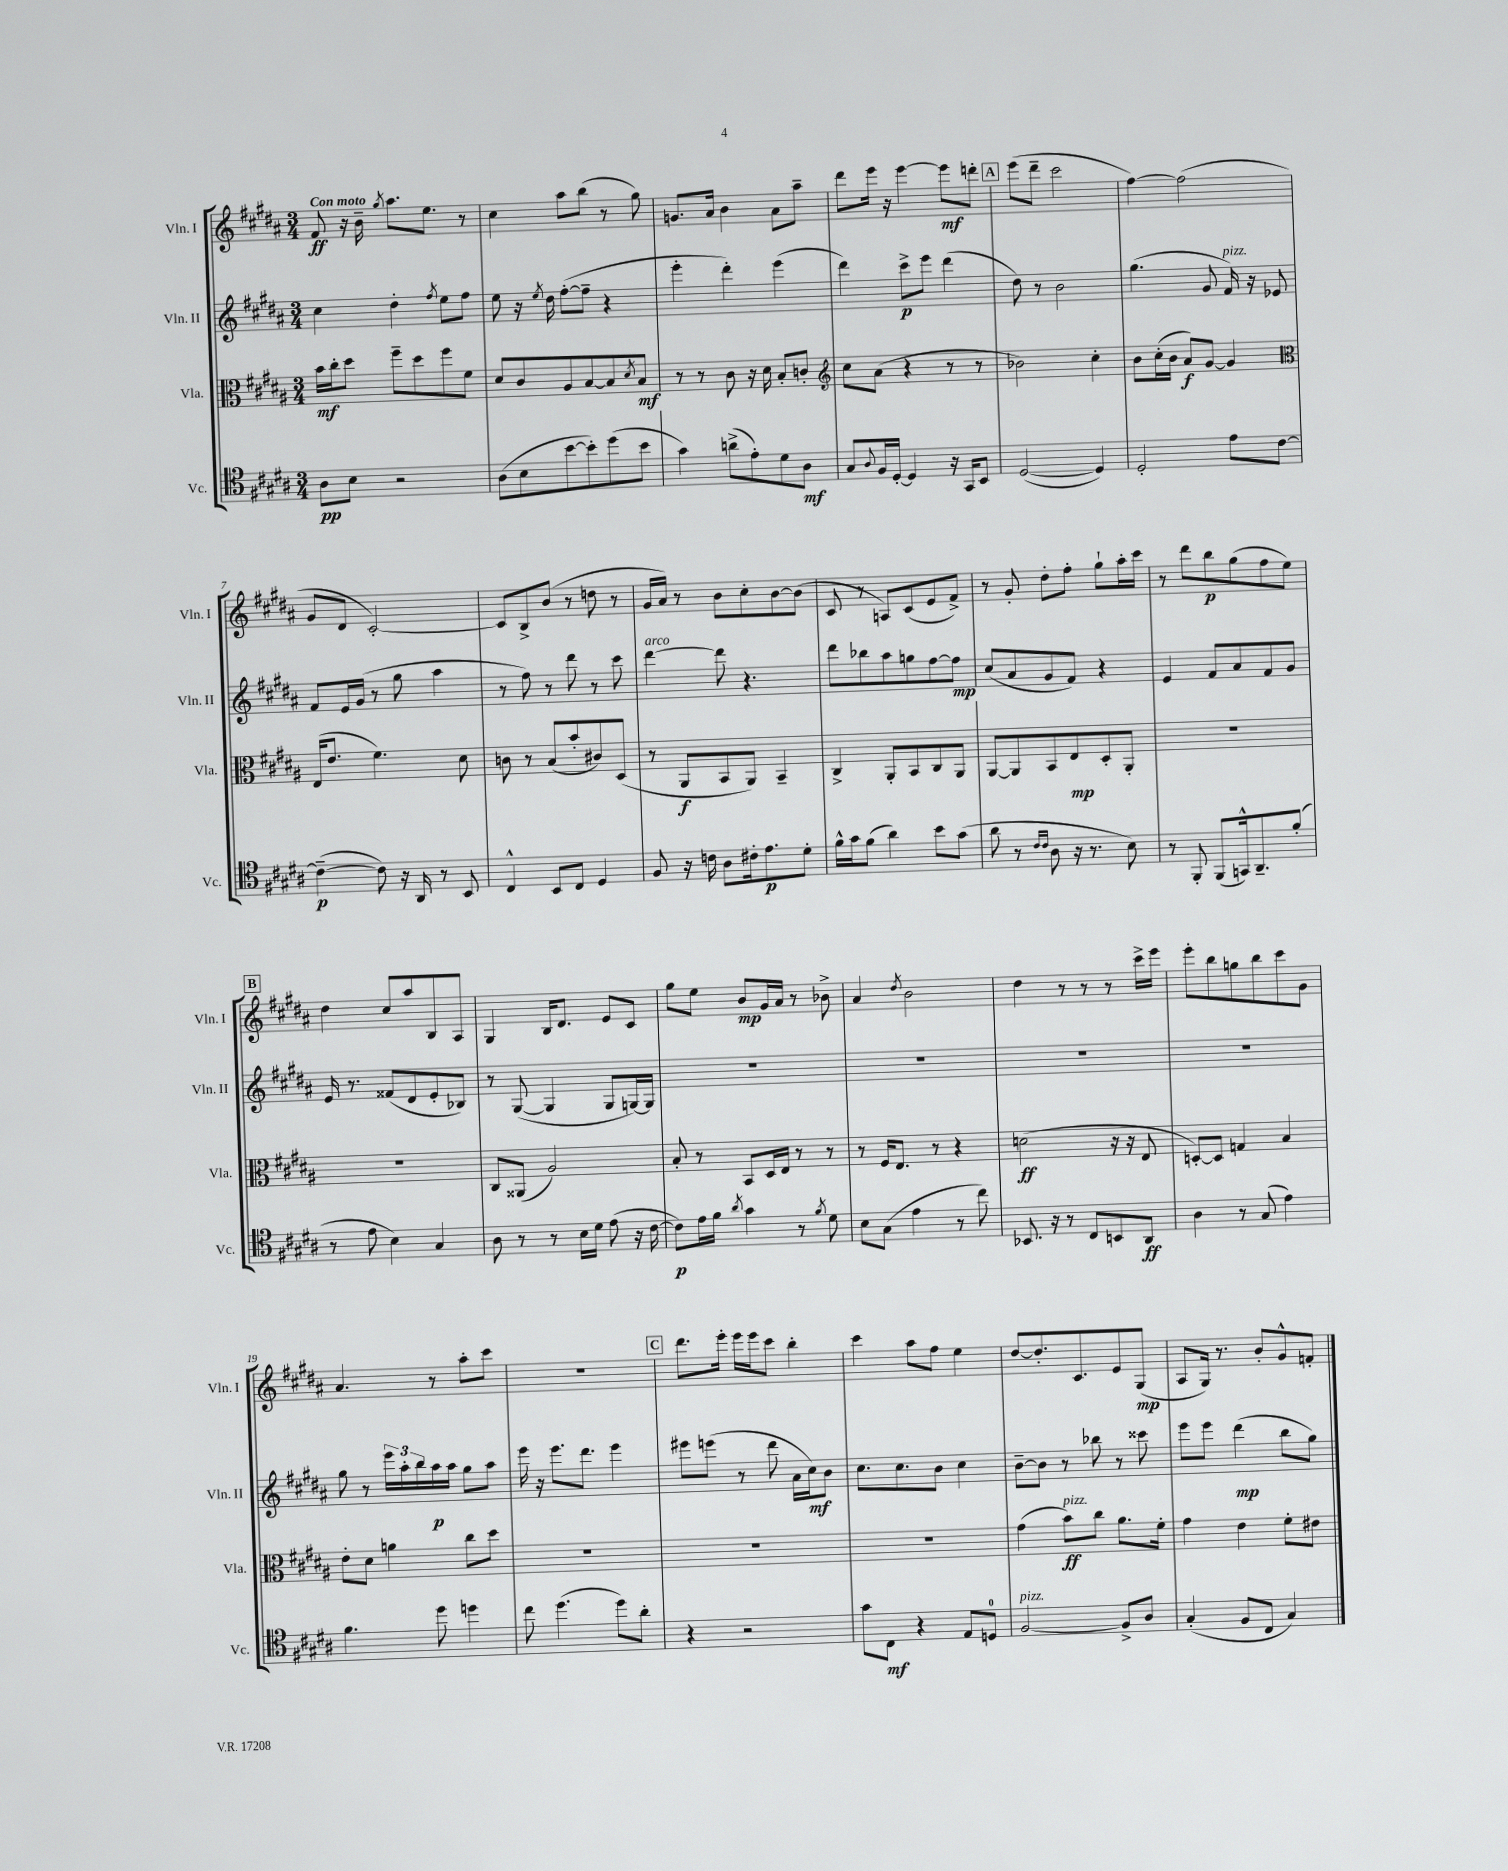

**kern	**dynam	**kern	**dynam	**kern	**dynam	**kern	**dynam
*part4	*part4	*part3	*part3	*part2	*part2	*part1	*part1
*staff4	*staff4	*staff3	*staff3	*staff2	*staff2	*staff1	*staff1
*I"Vc.	*	*I"Vla.	*	*I"Vln. II	*	*I"Vln. I	*
*I'Vc.	*	*I'Vla.	*	*I'Vln. II	*	*I'Vln. I	*
*clefC4	*	*clefC3	*	*clefG2	*	*clefG2	*
*k[f#c#g#d#a#]	*	*k[f#c#g#d#a#]	*	*k[f#c#g#d#a#]	*	*k[f#c#g#d#a#]	*
*M3/4	*	*M3/4	*	*M3/4	*	*M3/4	*
=1	=1	=1	=1	=1	=1	=1	=1
!	!	!	!	!	!	!LO:TX:a:B:t=Con moto	!
8A#\L	pp	16b\LL	mf	4cc#\	.	8f#/	ff
.	.	16cc#'\J	.	.	.	.	.
8B\J	.	8dd#\J	.	.	.	16r	.
.	.	.	.	.	.	16b~\	.
.	.	.	.	.	.	8qgg#/	.
2r	.	8ff#~\L	.	4dd#'\	.	8.aa#\L	.
.	.	8dd#\	.	.	.	.	.
.	.	.	.	.	.	8.ee\J	.
.	.	.	.	8qff#/	.	.	.
.	.	8ff#\	.	8ee\L	.	.	.
.	.	8f#\J	.	8ff#\J	.	8r	.
=2	=2	=2	=2	=2	=2	=2	=2
(8A#\L	.	8d#/L	.	8ee\	.	4cc#\	.
8B\	.	8c#/	.	16r	.	.	.
.	.	.	.	8qee/	.	.	.
.	.	.	.	16dd#\	.	.	.
[8b\	.	8A#/	.	([8ff#'\L	.	8aa#\L	.
8b'\])	.	[8B/	.	8ff#~\J]	.	(8bb\J	.
(8dd#\	.	8B/]	.	4r	.	8r	.
.	.	8qd#/	.	.	.	.	.
8b\J	.	8B/J	mf	.	.	8gg#\)	.
=3	=3	=3	=3	=3	=3	=3	=3
4g#\)	.	8r	.	4eee'\	.	8.gn/L	.
.	.	8r	.	.	.	.	.
.	.	.	.	.	.	16a#/Jk	.
(8an^\L	.	8c#\	.	4ddd#'\)	.	4b\	.
8e'\)	.	16r	.	.	.	.	.
.	.	16d#\	.	.	.	.	.
8d#\	.	8B'/L	.	(4eee\	.	8a#\L	.
8A#\J	mf	8cn'/J	.	.	.	8aa#~\J	.
=4	=4	=4	=4	=4	=4	=4	=4
*	*	*clefG2	*	*	*	*	*
8G#/L	.	8cc#\L	.	4ddd#\)	.	8ddd#\L	.
8qqA#/	.	.	.	.	.	.	.
16F#/L	.	(8a#\J	.	.	.	16eee\Jk	.
[16D#'/JJ	.	.	.	.	.	16r	.
4D#/]	.	4r	.	8ccc#^\L	p	[4eee\	.
.	.	.	.	8eee\J	.	.	.
16r	.	8r	.	(4ddd#\	.	8eee\L]	mf
16GG#/KL	.	.	.	.	.	.	.
8BB/J	.	8r	.	.	.	8dddn'\J	.
!!LO:REH:place=s1:t=A
=5	=5	=5	=5	=5	=5	=5	=5
([2D#/	.	2b-X\)	.	8dd#\)	.	(8eee\L	.
.	.	.	.	8r	.	8ddd#~\J	.
.	.	.	.	2b\	.	2ccc#\	.
4D#/])	.	4cc#'\	.	.	.	.	.
=6	=6	=6	=6	=6	=6	=6	=6
2D#'/	.	8b\L	.	(4.gg#\	.	[4ff#\)	.
.	.	(16cc#'\L	.	.	.	.	.
.	.	16b\JJ	.	.	.	.	.
.	.	8a#/L)	f	.	.	(2ff#\]	.
.	.	[8g#/J	.	8g#/	.	.	.
!	!	!	!	!LO:TX:a:i:t=pizz.	!	!	!
8e\L	.	4g#/]	.	16f#/)	.	.	.
.	.	.	.	16r	.	.	.
[8c#\J	.	.	.	8e-X/	.	.	.
!!LO:LB:g=z
=7	=7	=7	=7	=7	=7	=7	=7
*	*	*clefC3	*	*	*	*	*
(4c#~\_	p	(16E/KL	.	8f#/L	.	8g#/L	.
.	.	8.e/J	.	.	.	.	.
.	.	.	.	16e/L	.	8d#/J	.
.	.	.	.	(16g#/JJ	.	.	.
8c#\])	.	4.f#\)	.	8r	.	[2c#'/)	.
16r	.	.	.	8gg#\	.	.	.
16AA#/	.	.	.	.	.	.	.
8r	.	.	.	4aa#\	.	.	.
8BB/	.	8d#\	.	.	.	.	.
=8	=8	=8	=8	=8	=8	=8	=8
4C#^^/	.	8cn\	.	8r	.	8c#/L]	.
.	.	8r	.	8ff#\)	.	8B^/	.
8BB/L	.	(8B/L	.	8r	.	(8b/J	.
8C#/J	.	8b'/	.	8ddd#\	.	8r	.
4D#/	.	8c#X/)	.	8r	.	8ddn\	.
.	.	(8D#/J	.	8ccc#\	.	8r	.
=9	=9	=9	=9	=9	=9	=9	=9
!	!	!	!	!LO:TX:a:i:t=arco	!	!	!
8F#/	.	8r	.	[4ddd#\	.	16g#/LL	.
.	.	.	.	.	.	16a#/JJ)	.
16r	.	8AA#/L	f	.	.	8r	.
16cn\	.	.	.	.	.	.	.
8A#\L	.	8BB/	.	8ddd#\]	.	8b\L	.
16c#X'\k	.	8AA#/J)	.	4.r	.	8cc#'\	.
8.e\	p	.	.	.	.	.	.
.	.	4BB~/	.	.	.	[8b\	.
8d#'\J	.	.	.	.	.	(8b\J]	.
=10	=10	=10	=10	=10	=10	=10	=10
16f#^^\LL	.	4C#^/	.	8ddd#\L	.	8c#/	.
16g#\J	.	.	.	.	.	.	.
(8f#\J	.	.	.	8bb-X\	.	8r	.
4a#\)	.	8AA#'/L	.	8aa#\	.	8An/L)	.
.	.	8BB/	.	8ggn\	.	(8c#/	.
8b\L	.	8C#/	.	[8ff#\	.	8e/	.
(8g#\J	.	8AA#/J	.	8ff#\J]	mp	8f#^/J)	.
=11	=11	=11	=11	=11	=11	=11	=11
8a#\	.	[8AA#/L	.	(8cc#/L	.	8r	.
8r	.	8AA#/]	.	8a#/	.	8g#'/	.
16qqc#/LL	.	.	.	.	.	.	.
16qqc#/JJ	.	.	.	.	.	.	.
8A#\	.	8BB/	.	8g#/	.	8dd#'\L	.
16r	.	8E/	mp	8f#/J)	.	8ff#'\J	.
8.r	.	.	.	.	.	.	.
.	.	8D#'/	.	4r	.	8gg#`\L	.
8B\)	.	8AA#'/J	.	.	.	16aa#'\L	.
.	.	.	.	.	.	16ccc#\JJ	.
=12	=12	=12	=12	=12	=12	=12	=12
8r	.	2.r	.	4e/	.	8r	.
8FF#'/	.	.	.	.	.	8ddd#\L	.
(8FF#/L	.	.	.	8f#/L	.	8bb\	p
16GGn^^/k)	.	.	.	8a#/	.	(8gg#\	.
8.AA#~/	.	.	.	.	.	.	.
.	.	.	.	8f#/	.	8ff#\	.
(8f#'/J	.	.	.	8g#/J	.	8ee\J)	.
!!LO:LB:g=z
!!LO:REH:place=s1:t=B
=13	=13	=13	=13	=13	=13	=13	=13
8r	.	2.r	.	16e/	.	4dd#\	.
.	.	.	.	8.r	.	.	.
8e\	.	.	.	.	.	.	.
4B\)	.	.	.	(8f##X/L	.	8cc#/L	.
.	.	.	.	8d#/	.	8aa#/	.
4G#/	.	.	.	8e'/	.	8B/	.
.	.	.	.	8B-X/J)	.	8A#/J	.
=14	=14	=14	=14	=14	=14	=14	=14
8A#\	.	8C#/L	.	8r	.	4G#/	.
8r	.	(8AA##X/J	.	([8G#/	.	.	.
8r	.	2A#/)	.	4G#/]	.	16B/KL	.
.	.	.	.	.	.	8.d#/J	.
16B\LL	.	.	.	.	.	.	.
16d#\JJ	.	.	.	.	.	.	.
(8e\	.	.	.	8G#/L	.	8e/L	.
16r	.	.	.	[16Gn/L)	.	8c#/J	.
[16c#\	.	.	.	16G/JJ]	.	.	.
=15	=15	=15	=15	=15	=15	=15	=15
8c#\L])	p	8B'/	.	2.r	.	8gg#\L	.
16e\L	.	8r	.	.	.	8ee\J	.
16f#\JJ	.	.	.	.	.	.	.
8qa#/	.	.	.	.	.	.	.
4g#\	.	8BB/L	.	.	.	8b/L	mp
.	.	16D#/L	.	.	.	16g#/L	.
.	.	16E/JJ	.	.	.	16a#/JJ	.
8r	.	8r	.	.	.	8r	.
8qf#/	.	.	.	.	.	.	.
8d#\	.	8r	.	.	.	8b-X^\	.
=16	=16	=16	=16	=16	=16	=16	=16
8B\L	.	8r	.	2.r	.	4a#/	.
(8G#\J	.	16F#/KL	.	.	.	.	.
.	.	8.E/J	.	.	.	.	.
.	.	.	.	.	.	8qdd#/	.
4e\	.	.	.	.	.	2b\	.
.	.	8r	.	.	.	.	.
8r	.	4r	.	.	.	.	.
8cc#\)	.	.	.	.	.	.	.
=17	=17	=17	=17	=17	=17	=17	=17
8.BB-X/	.	(2dn\	ff	2.r	.	4dd#\	.
16r	.	.	.	.	.	.	.
8r	.	.	.	.	.	8r	.
8C#/L	.	.	.	.	.	8r	.
8BBn/	.	16r	.	.	.	8r	.
.	.	16r	.	.	.	.	.
8AA#/J	ff	8E/	.	.	.	16ccc#^\LL	.
.	.	.	.	.	.	16eee\JJ	.
=18	=18	=18	=18	=18	=18	=18	=18
4A#\	.	[8Dn'/L)	.	2.r	.	8eee'\L	.
.	.	8D/J]	.	.	.	8bb\	.
8r	.	4Gn/	.	.	.	8ggn\	.
(8G#/	.	.	.	.	.	8bb\	.
4e\)	.	4B/	.	.	.	8ccc#\	.
.	.	.	.	.	.	8g#\J	.
!!LO:LB:g=z
=19	=19	=19	=19	=19	=19	=19	=19
4.f#\	.	8e'\L	.	8gg#\	.	4.a#/	.
.	.	8d#\J	.	8r	.	.	.
.	.	4an\	.	24eee\LL	.	.	.
.	.	.	.	24aa#'\	.	.	.
.	.	.	.	24bb\	.	.	.
8dd#\	.	.	.	16aa#\	p	8r	.
.	.	.	.	16aa#\JJ	.	.	.
4ddn\	.	8cc#\L	.	8gg#\L	.	8aa#'\L	.
.	.	8dd#\J	.	8aa#\J	.	8ccc#\J	.
=20	=20	=20	=20	=20	=20	=20	=20
8cc#\	.	2.r	.	16eee\	.	2.r	.
.	.	.	.	16r	.	.	.
(4.dd#\	.	.	.	8.eee\L	.	.	.
.	.	.	.	8.ddd#\J	.	.	.
8dd#\L)	.	.	.	4eee\	.	.	.
8a#'\J	.	.	.	.	.	.	.
!!LO:REH:place=s1:t=C
=21	=21	=21	=21	=21	=21	=21	=21
4r	.	2.r	.	8eee#X\L	.	8.ddd#\L	.
.	.	.	.	(8eeen\J	.	.	.
.	.	.	.	.	.	16eee'\Jk	.
2r	.	.	.	8r	.	16eee\LL	.
.	.	.	.	.	.	16eee\J	.
.	.	.	.	8ddd#\	.	8ccc#\J	.
.	.	.	.	16a#\LL	.	4bb'\	.
.	.	.	.	16cc#\J)	mf	.	.
.	.	.	.	8b\J	.	.	.
=22	=22	=22	=22	=22	=22	=22	=22
8g#\L	.	2.r	.	8.cc#\L	.	4ccc#\	.
8C#\J	mf	.	.	.	.	.	.
.	.	.	.	8.cc#\	.	.	.
4r	.	.	.	.	.	8aa#\L	.
.	.	.	.	8b\J	.	8ff#\J	.
8E/L	.	.	.	4cc#\	.	4ee\	.
8Dn/J	.	.	.	.	.	.	.
=23	=23	=23	=23	=23	=23	=23	=23
!LO:TX:a:i:t=pizz.	!	!	!	!	!	!	!
[2F#/	.	(4g#\	.	[8b~\L	.	[8dd#/L	.
.	.	.	.	8b\J]	.	8.dd#'/]	.
!	!	!LO:TX:a:i:t=pizz.	!	!	!	!	!
.	.	8b\L)	ff	8r	.	.	.
.	.	.	.	.	.	8.c#/	.
.	.	8cc#\J	.	8bb-X\	.	.	.
8F#^/L]	.	8.a#\L	.	8r	.	8e/	.
8A#/J	.	.	.	8ccc##X\	.	(8G#/J	mp
.	.	16f#'\Jk	.	.	.	.	.
=24	=24	=24	=24	=24	=24	=24	=24
(4G#'/	.	4g#\	.	8eee\L	.	8A#/L	.
.	.	.	.	8eee\J	.	16G#/Jk)	.
.	.	.	.	.	.	8.r	.
8F#/L	.	4e\	.	(4ddd#\	mp	.	.
8C#/J	.	.	.	.	.	8b'/L	.
4G#/)	.	8f#'\L	.	8bb\L	.	8g#^^/	.
.	.	8e#X\J	.	8gg#\J)	.	8fn'/J	.
==	==	==	==	==	==	==	==
*-	*-	*-	*-	*-	*-	*-	*-
